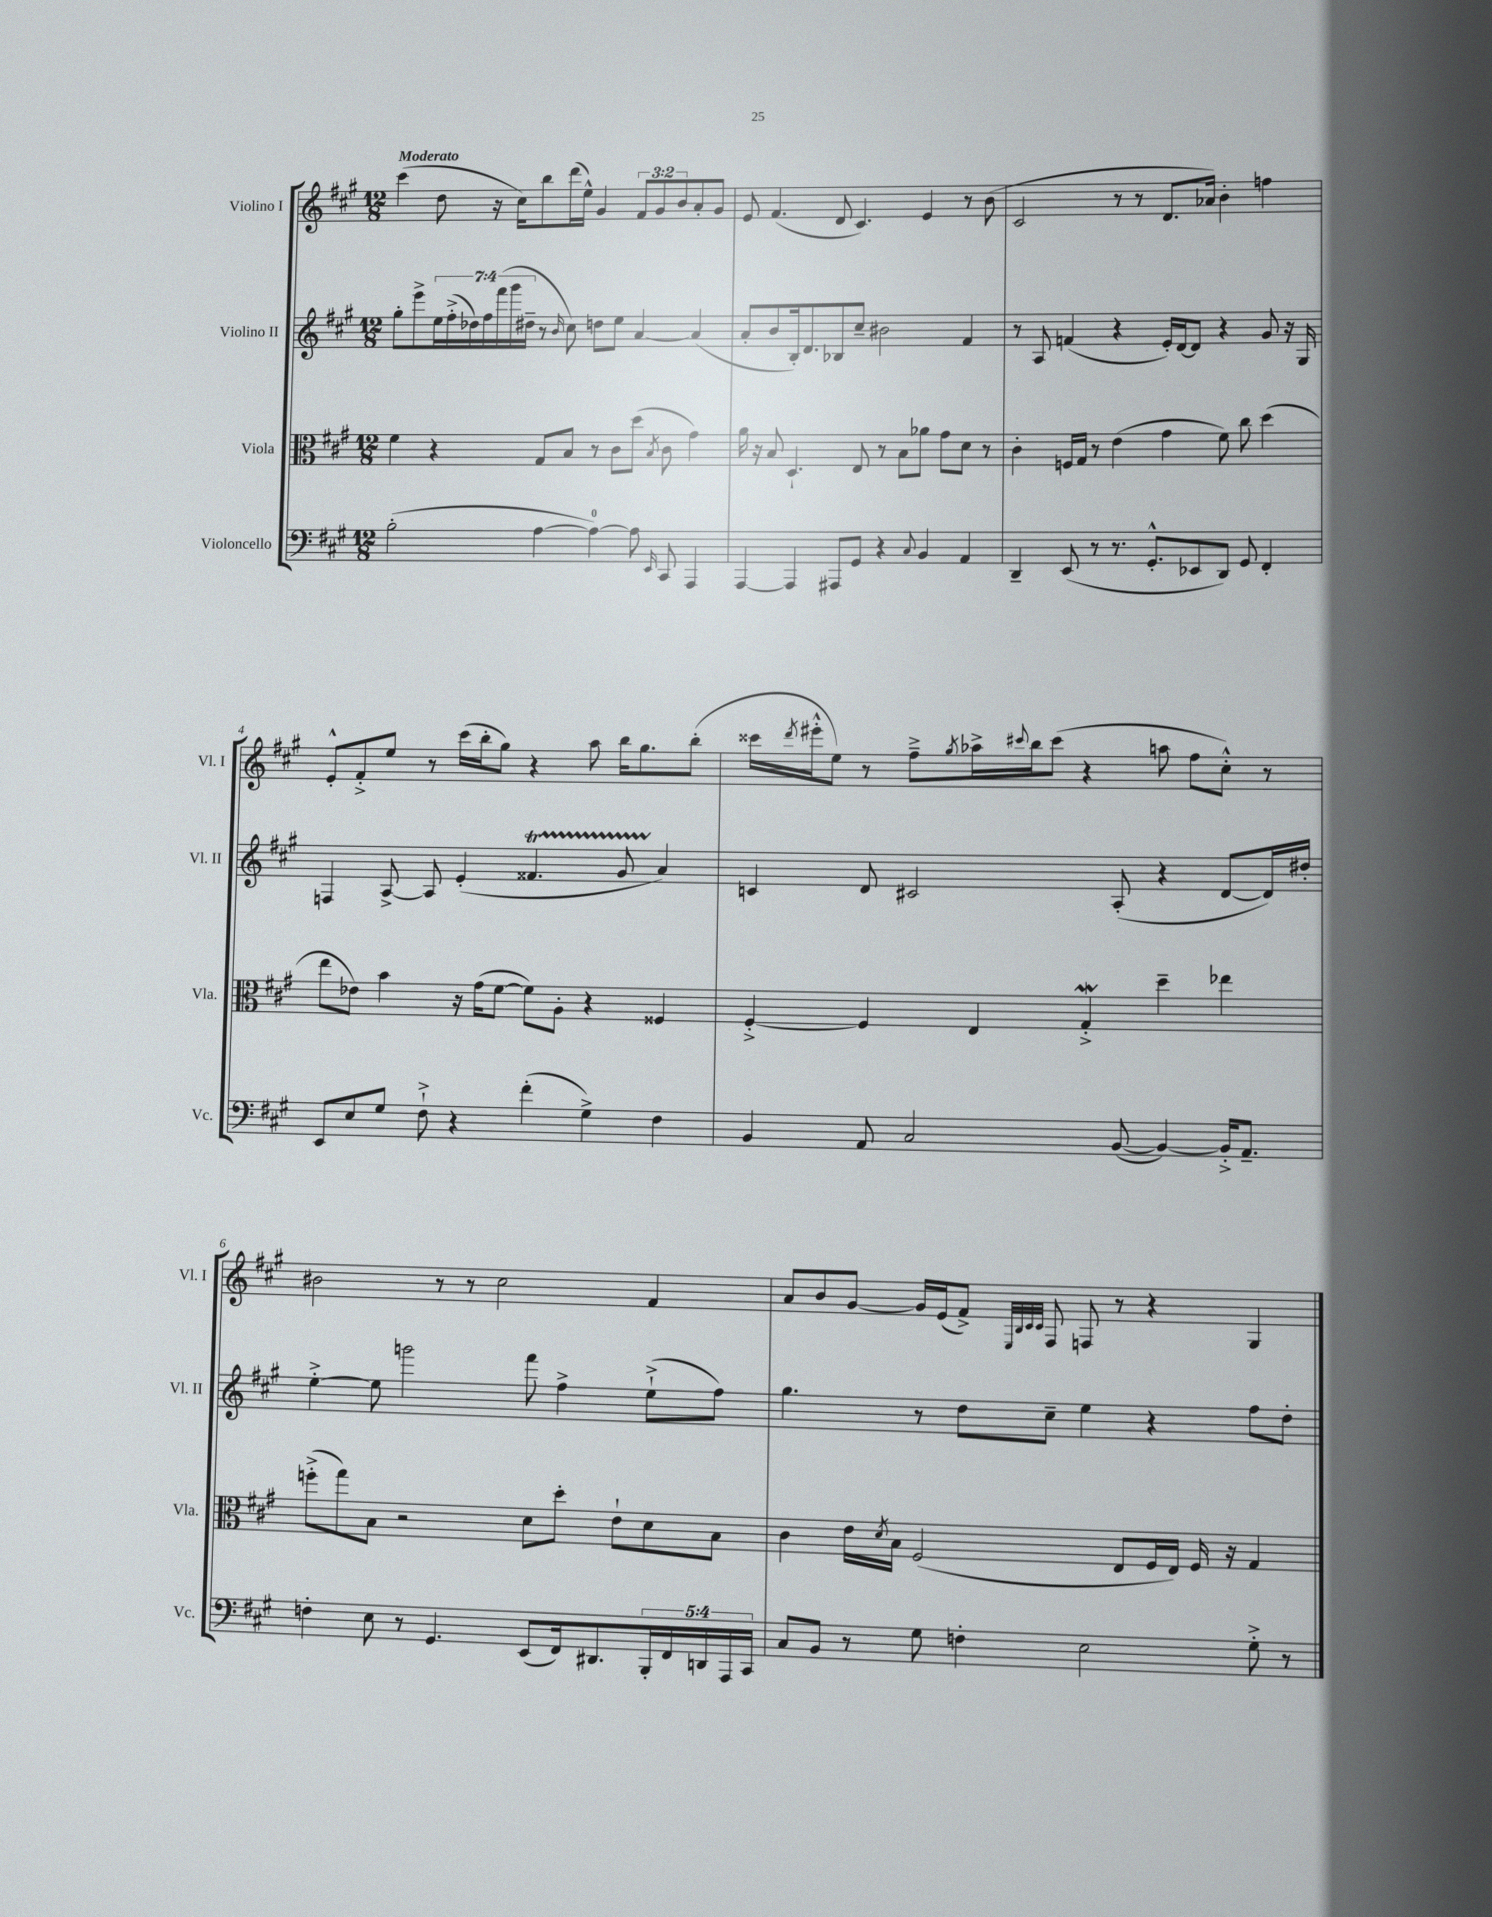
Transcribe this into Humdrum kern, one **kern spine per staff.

**kern	**kern	**kern	**kern
*staff4	*staff3	*staff2	*staff1
*clefF4	*clefC3	*clefG2	*clefG2
*k[f#c#g#]	*k[f#c#g#]	*k[f#c#g#]	*k[f#c#g#]
*M12/8	*M12/8	*M12/8	*M12/8
(2B'	4f#	8gg#'	(4ccc#
.	.	8eee^	.
.	4r	28ee	8dd
.	.	(28ff#'^	.
.	.	28dd-)	.
.	.	28ff#	.
.	.	.	16r
.	.	(28fff#	.
.	.	28ggg#	.
.	.	.	16cc#)
.	.	28dd#~	.
[4A	8G#	8r	8bb
.	.	16qqb	.
.	8B	8cc#)	(16ddd
.	.	.	16ee^^)
4A_)	8r	8dd	4g#
.	8c#	8ee	.
8A]	(8dd	[4a	12f#
.	.	.	12g#
16qqEE	8qB	.	.
8CC#	8c#	.	.
.	.	.	12b
4AAA	4g#)	(4a]	8a'
.	.	.	8g#
=	=	=	=
[4AAA	16a	8a'	8e
.	16r	.	.
.	8B	8b	(4.f#
4AAA]	4.D`	16B')	.
.	.	8.d	.
8AAA#	.	8B-	8d
8GG#	8E	8cc#~	4.c#)
4r	8r	2b#	.
.	8B	.	.
8qqC#	.	.	.
4BB	8a-	.	4e
.	8g#	.	.
4AA	8d	4f#	8r
.	8r	.	(8b
=	=	=	=
4DD~	4c#'	8r	2c#
.	.	8A	.
(8EE	16F	(4f	.
.	16G#	.	.
8r	8r	.	.
8.r	(4e	4r	8r
.	.	.	8r
8.GG#'^^	.	.	.
.	4g#	16e')	8.d
.	.	[16d	.
8EE-	.	8d]	.
.	.	.	16a-)
8DD)	8f#)	4r	4b'
8GG#	8cc#	.	.
4FF#'	(4dd	8g#	4ff
.	.	16r	.
.	.	16G#	.
=	=	=	=
8EE	8ee	4F	8e'^^
8E	8e-)	.	8f#'^
8G#	4b	[8A^	8ee
8F#`^	.	8A]	8r
4r	16r	(4e'	(16ccc#
.	(16g#	.	16bb'
.	[8f#	.	8gg#)
(4f#'	8f#])	4.f##	4r
.	8A'	.	.
4G#^)	4r	.	8aa
.	.	8g#	16bb
.	.	.	8.gg#
4F#	4F##	4a)	.
.	.	.	(8bb'
=	=	=	=
4BB	[4F#'^	4c	16ccc##
.	.	.	8qddd
.	.	.	16eee#'^^
.	.	.	8ee)
8AA	4F#]	8d	8r
2C#	.	2c#	8ff#~^
.	.	.	8qgg#
.	4E	.	16aa-^
.	.	.	8qqccc#
.	.	.	16bb
.	.	.	(8ccc#
.	4G#'^	.	4r
([8BB	.	(8A'	.
4BB_)	4dd~	4r	8aa
.	.	.	8ff#
16BB'^]	4ee-	[8d	8cc#'^^)
8.AA~	.	.	.
.	.	16d])	8r
.	.	16dd#'	.
=	=	=	=
4F'	(8ff'^	[4ee'^	2b#
.	8gg#)	.	.
8E	8B	8ee]	.
8r	2r	2ggg	.
4.GG#	.	.	8r
.	.	.	8r
.	.	.	2cc#
(8EE	8d	8fff#	.
16FF#)	8dd'	4ff#^	.
8.DD#	.	.	.
.	8e`	.	.
20BBB'	8d	(8ee`^	4f#
20FF#	.	.	.
20DD	.	.	.
.	8B	8ff#)	.
20AAA	.	.	.
20CC#	.	.	.
=	=	=	=
8C#	4c#	4.gg#	8a
8BB	.	.	8b
8r	16e	.	[8g#
.	8qd	.	.
.	16B	.	.
8G#	(2F#	8r	16g#]
.	.	.	(16e
4F'	.	8dd	8f#^)
.	.	.	32qqE
.	.	.	32qqB
.	.	.	32qqc#
.	.	.	32qqc#
.	.	8cc#~	8F#
2E	.	4ee	8F
.	8E	.	8r
.	16F#	4r	4r
.	16E)	.	.
.	16F#	.	.
.	16r	.	.
8G#'^	4G#	8ff#	4G#
8r	.	8dd'	.
==	==	==	==
*-	*-	*-	*-
